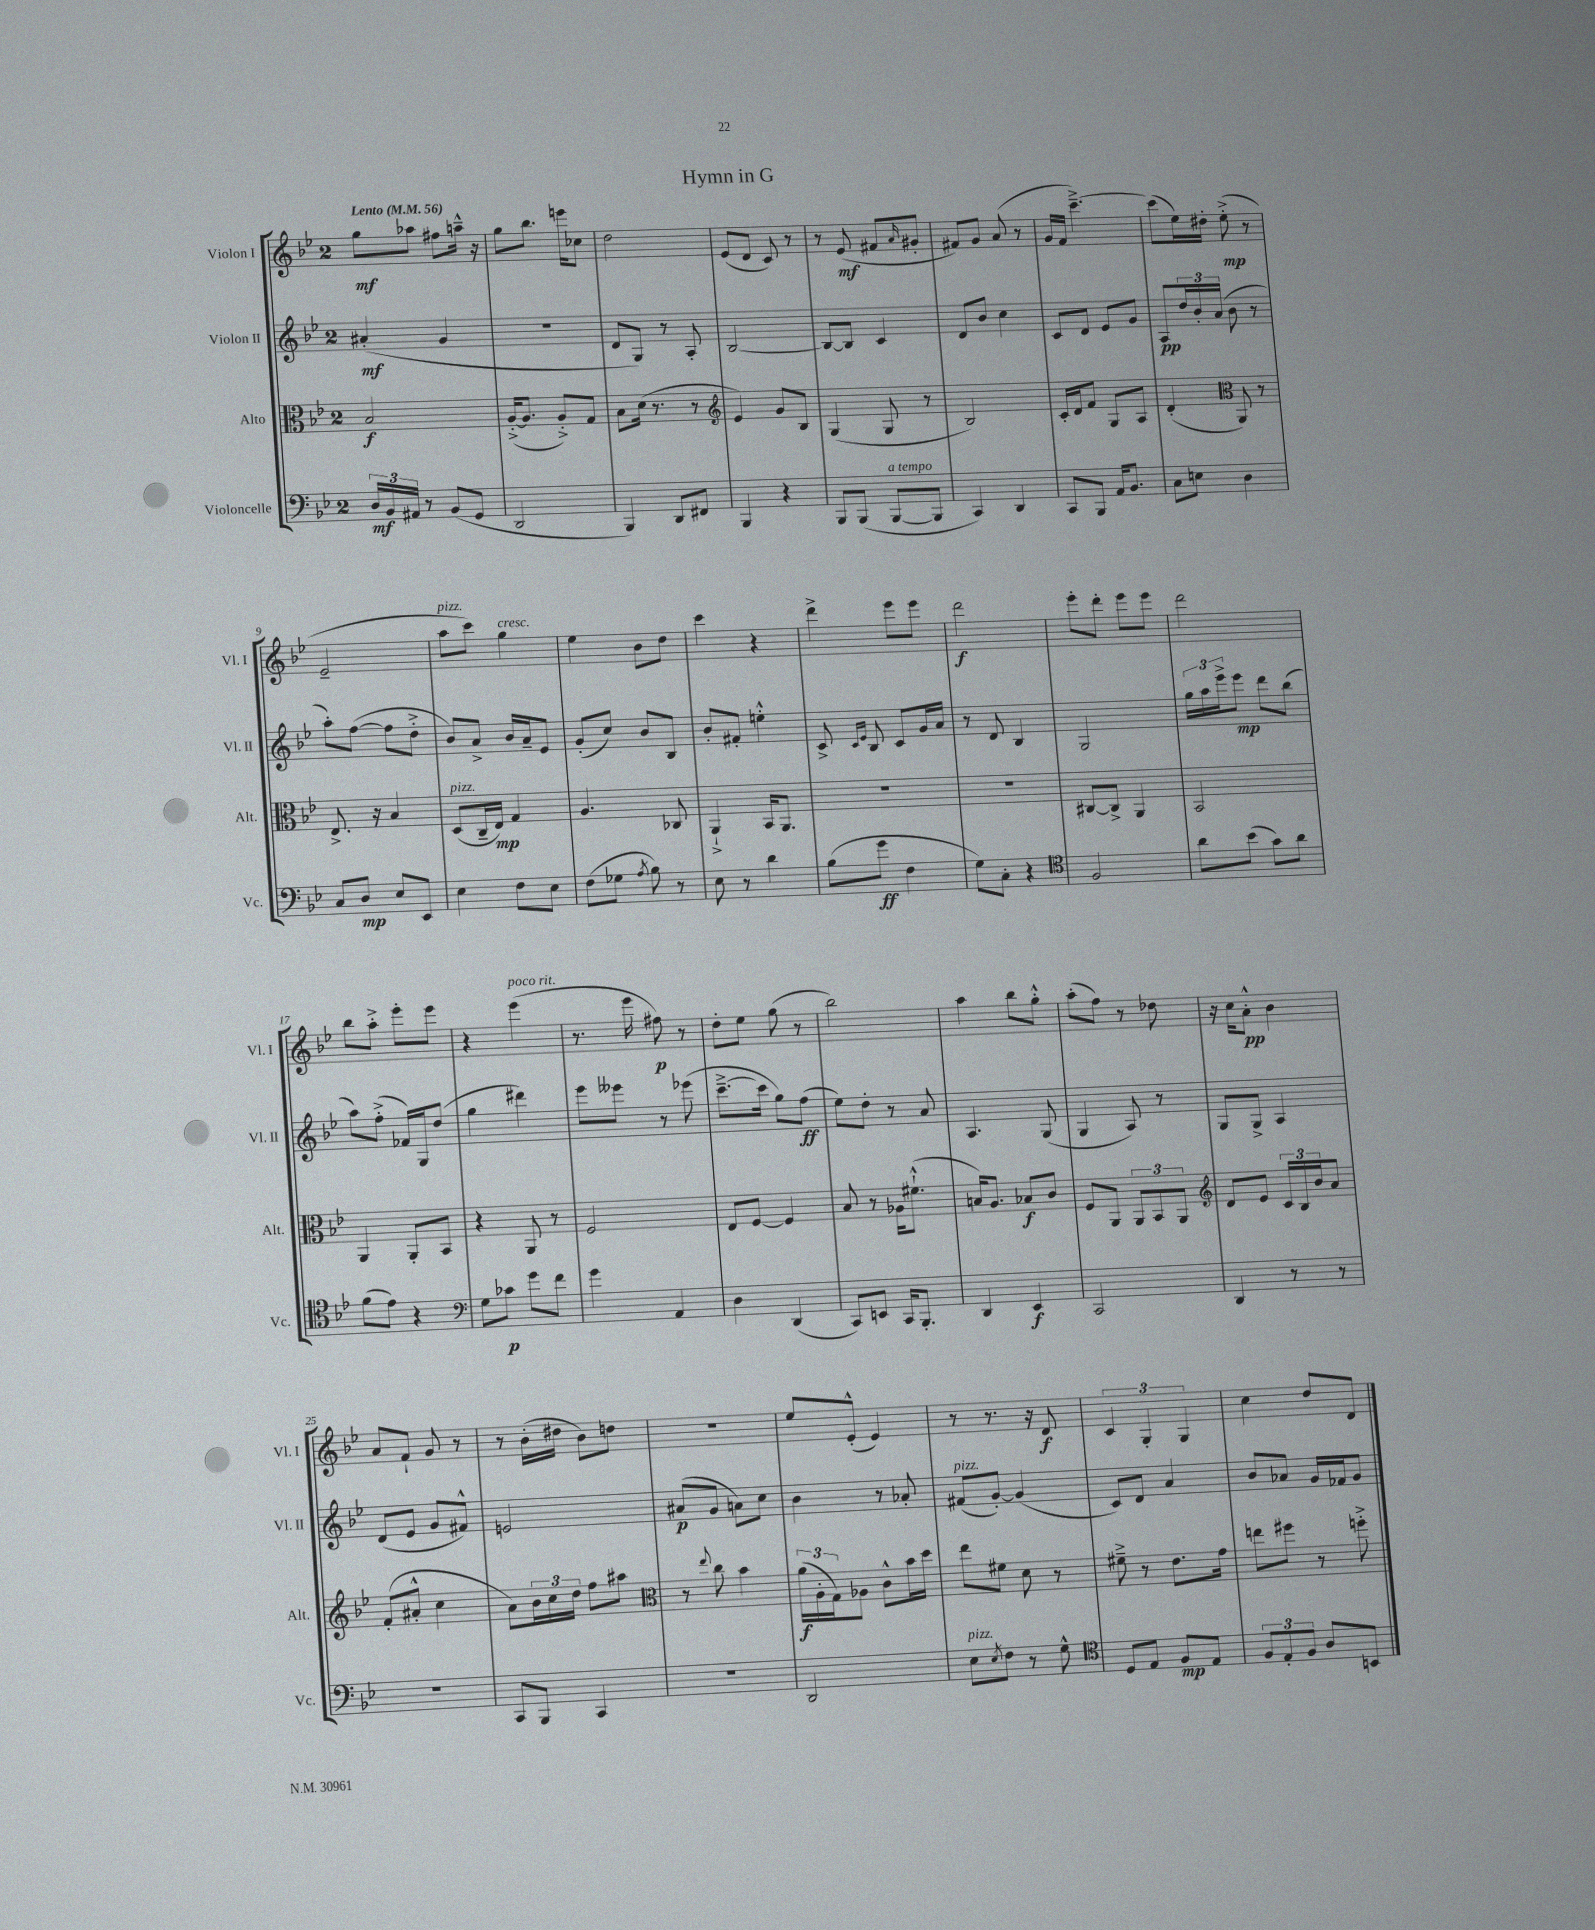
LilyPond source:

\header { title = "Hymn in G" }
<<
\new StaffGroup <<
\new Staff = "s0" \with { instrumentName = "Violon I" shortInstrumentName = "Vl. I" } {
    \clef treble \key bes \major \once \override Staff.TimeSignature.style = #'single-digit \time 2/4 \tempo "Lento" 4 = 56
    g''8\mf aes''8 fis''8 a''16---^ r16 |
    g''8 bes''8. e'''16 ces''8 |
    d''2 |
    ees'8( d'8 c'8) r8 |
    r8 ees'8\mf( fis'8 \grace { a'16 } gis'8-. |
    fis'8) g'8 a'8( r8 |
    g'16 f'16 c'''4.~--->) |
    c'''8( ees''16) dis''16-. ees''8-.->\mp( r8 |
    ees'2-- |
    a''8^\markup { \italic "pizz." } c'''8) g''4^\markup { \italic "cresc." } |
    ees''4 bes'8 d''8 |
    c'''4 r4 |
    d'''4-> ees'''8 ees'''8 |
    d'''2\f |
    ees'''8-. d'''8-. ees'''8 ees'''8 |
    d'''2 |
    bes''8 a''8-.-> ees'''8-. ees'''8 |
    r4 ees'''4^\markup { \italic "poco rit." }( |
    r8. ees'''16 fis''8\p) r8 |
    d''8-. ees''8 g''8( r8 |
    bes''2) |
    a''4 bes''8 g''8-.-^ |
    a''8-.( f''8) r8 des''8 |
    r16 c''16 a'8-.-^\pp bes'4 |
    a'8 f'8-! g'8 r8 |
    r8 bes'16-.( dis''16 bes'8) d''8 |
    R2 |
    ees''8 ees'8-.-^( ees'4) |
    r8 r8. r16 d'8\f |
    \tuplet 3/2 { c'4 g4-. g4 } |
    c''4 d''8 d'8 \bar "|." |
}
\new Staff = "s1" \with { instrumentName = "Violon II" shortInstrumentName = "Vl. II" } {
    \clef treble \key bes \major \once \override Staff.TimeSignature.style = #'single-digit \time 2/4
    ais'4-.\mf( g'4 |
    r2 |
    d'8 g8) r8 a8-. |
    bes2~ |
    bes8~ bes8 c'4 |
    d'8 bes'8 c''4 |
    c'8 d'8 ees'8 g'8 |
    a8\pp \tuplet 3/2 { d''16 bes'16-. a'16( } bes'8 r8 |
    a''8-.) f''8~( f''8 d''8-.-> |
    bes'8) a'8-> bes'16 a'16-- ees'8 |
    g'8-.( c''8) bes'8 bes8 |
    bes'8-. fis'8-. e''4-.-^ |
    c'8-> \grace { c'16 ees'16 } bes8 c'8 g'16 a'16 |
    r8 d'8 bes4 |
    g2 |
    \tuplet 3/2 { g''16 a''16 ees'''16-> } ees'''8\mp d'''8 bes''8( |
    a''8) f''8-.->( fes'16) g16 d''8( |
    g''4 dis'''4) |
    ees'''8 eeses'''8 r8 ees'''8( |
    c'''8.~---> c'''16 g''8) f''8\ff( |
    ees''8) d''8-. r8 a'8 |
    a4. g8( |
    g4 a8) r8 |
    g8 g8-> a4 |
    d'8( ees'8 g'8 fis'8-^) |
    e'2 |
    ais'8\p( g'8 a'8) c''8 |
    bes'4 r8 aes'8-. |
    fis'8^\markup { \italic "pizz." }( g'8~-.) g'4( |
    c'8) d'8 a'4 |
    bes'8 aes'8 g'16 fes'16 g'8 \bar "|." |
}
\new Staff = "s2" \with { instrumentName = "Alto" shortInstrumentName = "Alt." } {
    \clef alto \key bes \major \once \override Staff.TimeSignature.style = #'single-digit \time 2/4
    bes2\f |
    a16~-.->( a8. a8-.->) g8 |
    bes8 d'16( r8. r8 |
    \clef treble ees'4) g'8 bes8 |
    g4( g8 r8 |
    bes2) |
    c'16-. d'16 f'8 g8 a8 |
    d'4-.( \clef alto a,8) r8 |
    ees8.-> r16 bes4 |
    d8^\markup { \italic "pizz." }( c16-- ees16\mp) g4 |
    a4. ces8 |
    a,4-!-> bes,16 a,8. |
    R2 |
    R2 |
    cis8~ cis8-> a,4 |
    bes,2 |
    a,4 a,8-. bes,8 |
    r4 a,8 r8 |
    f2 |
    ees8 f8~ f4 |
    bes8 r8 aes16 fis'8.-!-^( |
    b16) a8. bes8\f c'8 |
    f8 a,8 \tuplet 3/2 { a,8 bes,8 a,8 } |
    \clef treble d'8 ees'8 \tuplet 3/2 { c'16 bes16 bes'16 } a'8 |
    f'8-.( ais'8-.-^ c''4 |
    a'8) \tuplet 3/2 { bes'16 c''16 d''16 } f''8 ais''8 |
    \clef alto r8 \appoggiatura { ees''8 } c''8 bes'4 |
    \tuplet 3/2 { a'16\f( a16-. g16) } aes8 c'8-^ bes'16 d''16 |
    ees''8 fis'8 d'8 r8 |
    fis'8---> r8 ees'8. g'16 |
    e''8 fis''8 r8 f''8-.-> \bar "|." |
}
\new Staff = "s3" \with { instrumentName = "Violoncelle" shortInstrumentName = "Vc." } {
    \clef bass \key bes \major \once \override Staff.TimeSignature.style = #'single-digit \time 2/4
    \tuplet 3/2 { d16\mf bes,16 ais,16 } r8 bes,8( g,8 |
    d,2 |
    bes,,4) d,8 fis,8 |
    bes,,4 r4 |
    bes,,8 bes,,8( bes,,8~^\markup { \italic "a tempo" } bes,,8 |
    c,4) d,4 |
    c,8 bes,,8 a,16 bes,8. |
    c8 e8 d4 |
    c8 d8\mp ees8 ees,8 |
    ees4 f8 ees8 |
    f8( ges8 \acciaccatura { a8 } bes8) r8 |
    ees8 r8 d'4 |
    bes8( g'8\ff f4 |
    g8) c8-. r4 |
    \clef tenor f2 |
    a'8 bes'8( g'8) a'8 |
    f'8( ees'8) r4 |
    \clef bass g8 ces'8\p g'8 f'8 |
    g'4 a,4 |
    d4 d,4( |
    c,8) e,8 c,16 bes,,8.-. |
    d,4 ees,4\f |
    c,2 |
    d,4 r8 r8 |
    R2 |
    c,8 bes,,8 c,4 |
    r2 |
    d,2 |
    ees8^\markup { \italic "pizz." } \acciaccatura { ees8 } f8 r8 g8-^ |
    \clef tenor d8 ees8 f8\mp ees8 |
    \tuplet 3/2 { f8 ees8-. f8 } a8 b,8 \bar "|." |
}
>>
>>
